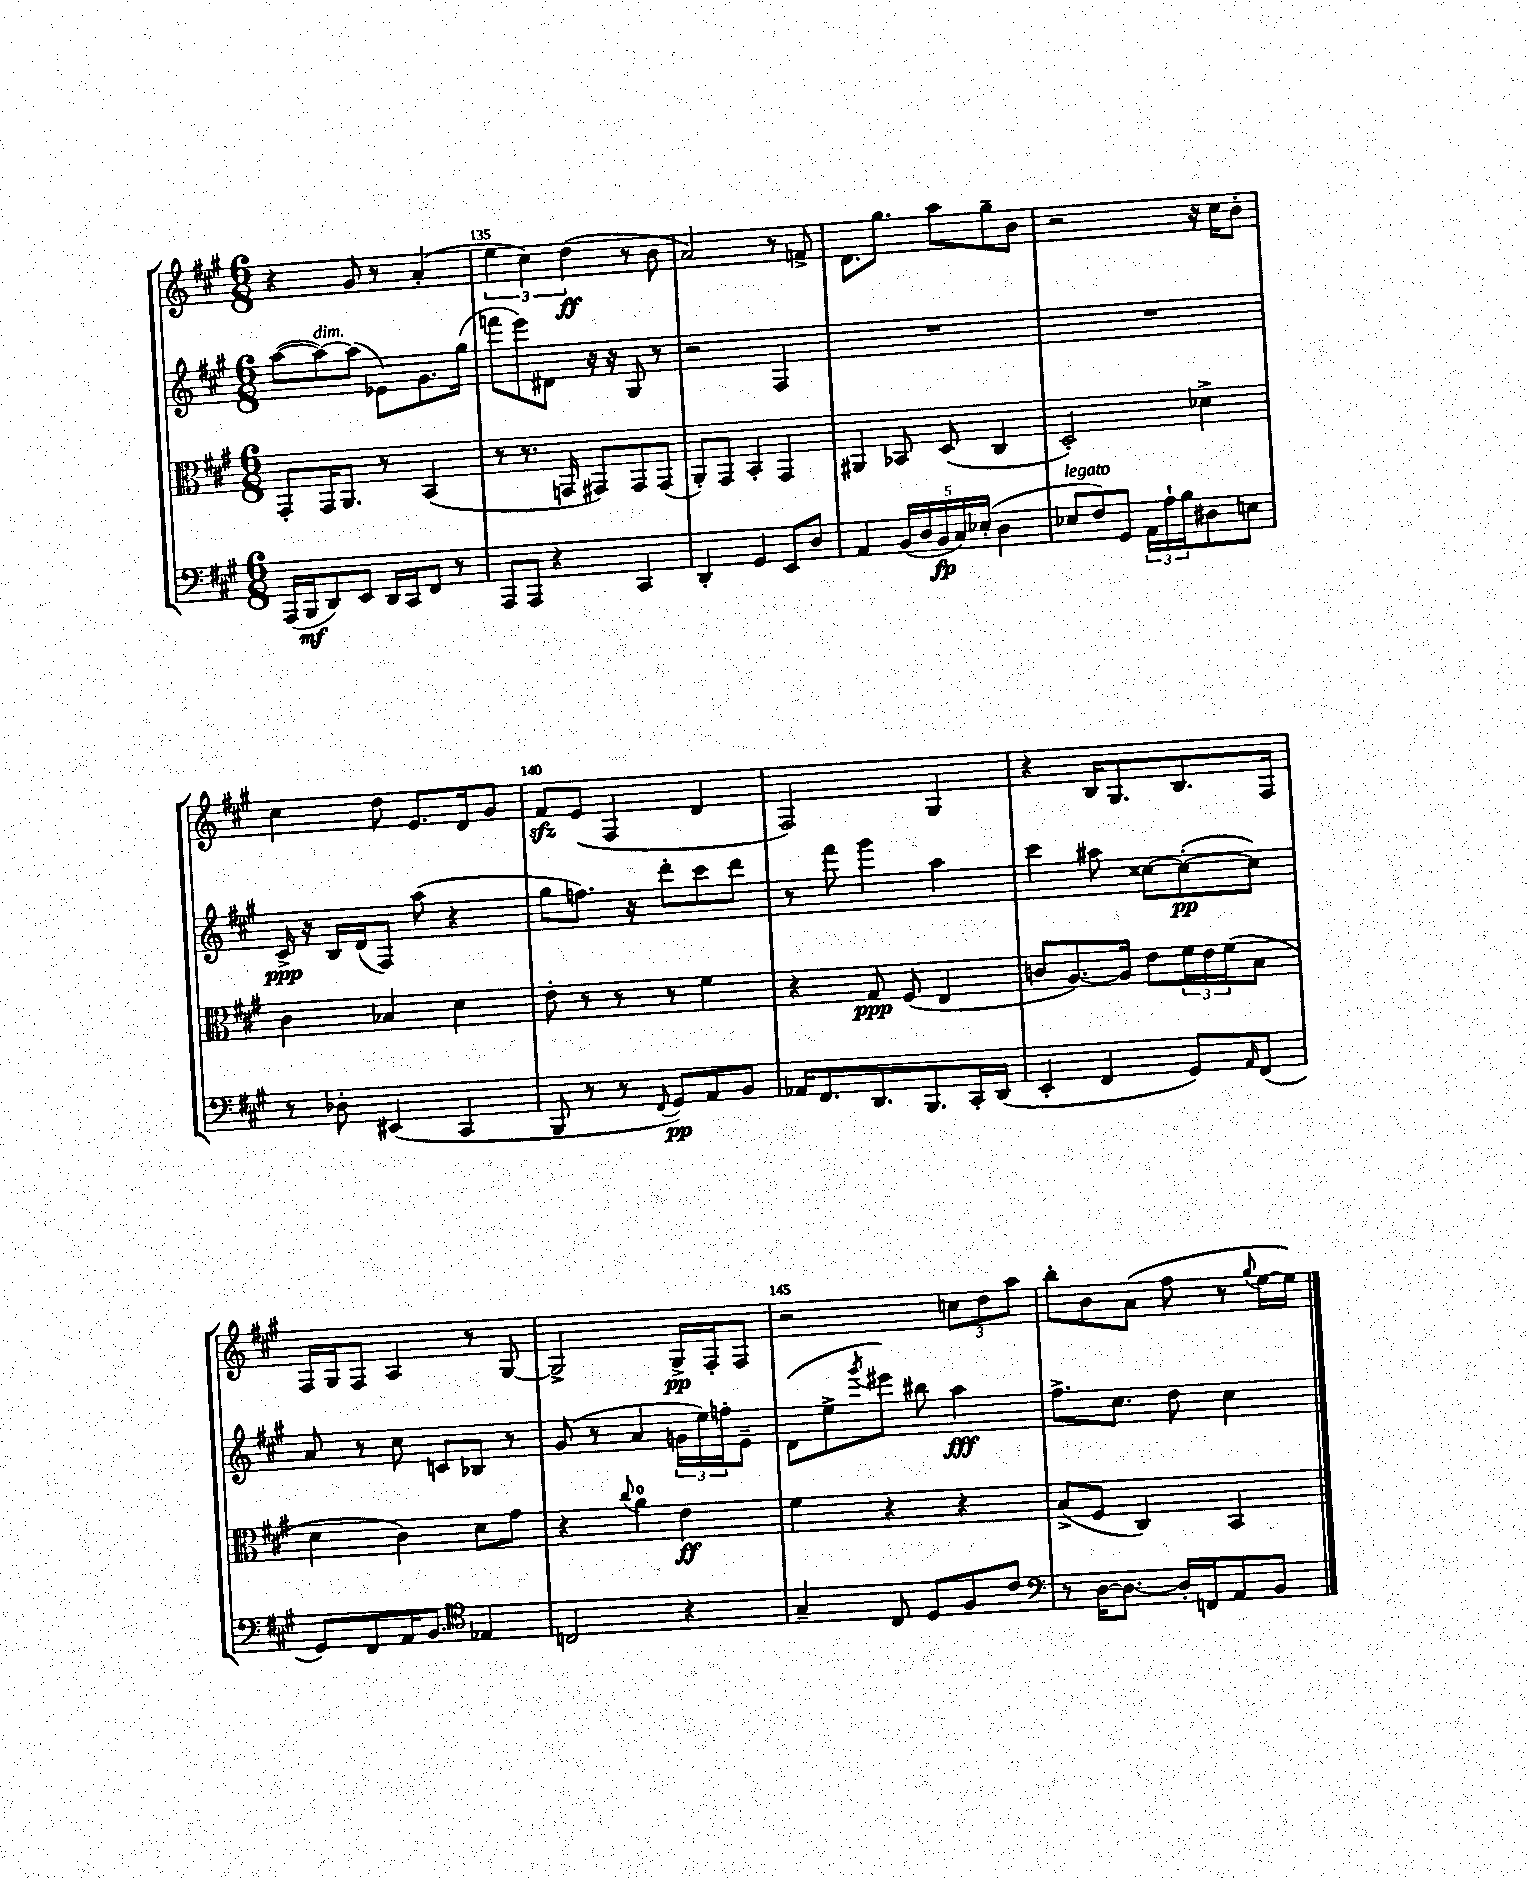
<<
\new StaffGroup <<
\new Staff = "s0" {
    \clef treble \key a \major \numericTimeSignature \time 6/8
    r4 gis'8 r8 a'4-.( |
    \tuplet 3/2 { e''4 cis''4) d''4\ff( } r8 b'8 |
    a'2) r8 f'8-> |
    d'8. gis''8. a''8 gis''8-- b'8 |
    r2 r16 cis''16 b'8-. |
    cis''4 d''8 e'8. d'16 gis'8 |
    fis'8\sfz e'8( fis4 d'4 |
    fis2) gis4 |
    r4 b16 gis8. b8. fis16 |
    fis16 gis16 fis8 a4 r8 gis8~ |
    gis2-> gis16->\pp fis16-. fis8 |
    r2 \tuplet 3/2 { c''8 d''8 a''8 } |
    b''8-. b'8 a'8( fis''8 r8 \appoggiatura { gis''8 } e''16~ e''16) \bar "|." |
}
\new Staff = "s1" {
    \clef treble \key a \major \numericTimeSignature \time 6/8
    a''8~( a''8~^\markup { \italic "dim." }) a''8( ees'8) gis'8. gis''16( |
    f'''8 e'''8) dis'8 r16 r16 gis8 r8 |
    r2 fis4 |
    R2. |
    R2. |
    cis'16->\ppp r16 b16 d'16( fis8) a''8( r4 |
    gis''8 f''8.) r16 d'''8-. cis'''8 d'''8 |
    r8 fis'''8 gis'''4 a''4 |
    cis'''4 ais''8 cisis''8~ cisis''8~-.\pp( cisis''8) |
    a'8 r8 cis''8 c'8 bes8 r8 |
    gis'8( r8 a'4 \tuplet 3/2 { g'16 e''16) f''16-. } e'8-- |
    d'8( e''8-> \acciaccatura { gis'''8 } eis'''8) bis''8 a''4\fff |
    fis''8.-> cis''8. d''8 cis''4 \bar "|." |
}
\new Staff = "s2" {
    \clef alto \key a \major \numericTimeSignature \time 6/8
    gis,8-. gis,16 a,8. r8 b,4( |
    r8 r8. g,16 gis,8) gis,8 gis,8( |
    a,8-.) gis,8 b,4-. gis,4 |
    ais,4 bes,8 d8( cis4 |
    d2-.) des'4-> |
    cis'4 bes4 d'4 |
    e'8-. r8 r8 r8 fis'4 |
    r4 gis8\ppp fis8( e4 |
    c'8 a8.~) a16 e'8 \tuplet 3/2 { fis'16 e'16 fis'16( } b8 |
    d'4 cis'4) d'8 gis'8 |
    r4 \appoggiatura { cis''8 } a'4-0 e'4\ff |
    fis'4 r4 r4 |
    b8->( fis8 cis4) b,4 \bar "|." |
}
\new Staff = "s3" {
    \clef bass \key a \major \numericTimeSignature \time 6/8
    a,,16( b,,16\mf d,8) e,8 d,16 cis,16 fis,8 r8 |
    a,,8 a,,8 r4 cis,4 |
    d,4-. gis,4 e,8 d8 |
    a,4 \tuplet 5/4 { b,16( d16 b,16\fp cis16) ees16-.( } d4 |
    ees8^\markup { \italic "legato" } fis8) gis,8 \tuplet 3/2 { a,16 a16-! b16 } dis8 e8 |
    r8 des8-. eis,4( cis,4 |
    b,,8 r8 r8 \appoggiatura { fis,8 } gis,8\pp) a,8 b,8 |
    aes,16 fis,8. d,8. b,,8. cis,16-. d,16( |
    e,4-. fis,4 gis,8) \grace { a,16 } fis,8( |
    gis,8) fis,8 a,16 b,8. \clef tenor ees4 |
    c2 r4 |
    gis4-- cis8 d8 fis8 cis'8 |
    \clef bass r8 d16~ d8.~ d16-. f,16 a,8 b,8 \bar "|." |
}
>>
>>
\layout { \context { \Score currentBarNumber = #134 \override BarNumber.break-visibility = ##(#f #t #t) barNumberVisibility = #(every-nth-bar-number-visible 5) } }
